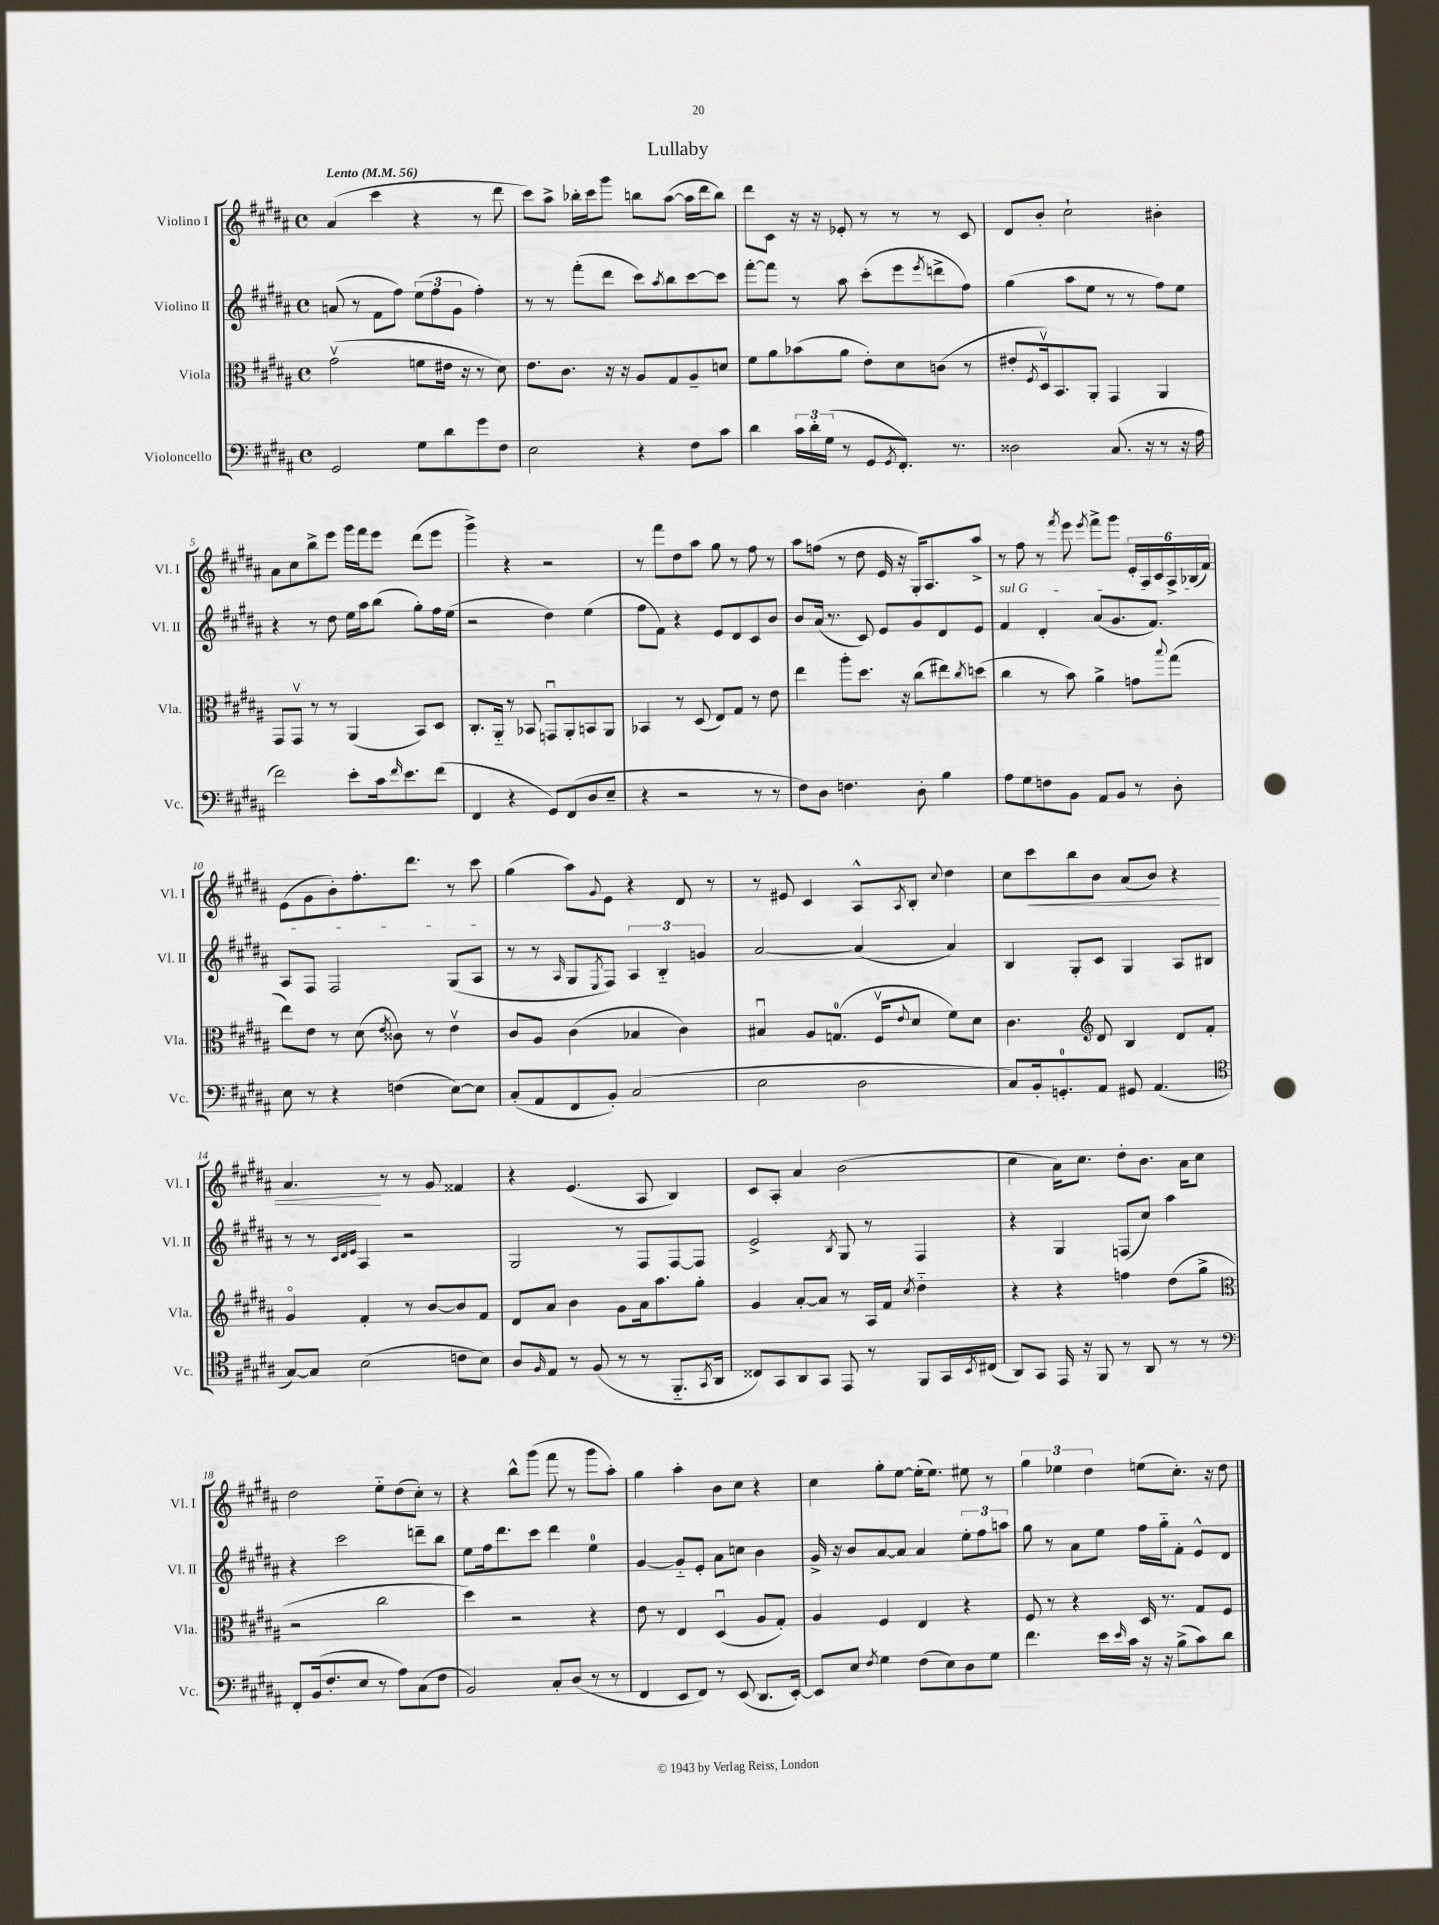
\header { title = "Lullaby" }
<<
\new StaffGroup <<
\new Staff = "s0" \with { instrumentName = "Violino I" shortInstrumentName = "Vl. I" } {
    \clef treble \key b \major \defaultTimeSignature \time 4/4 \tempo "Lento" 4 = 56
    ais'4( cis'''4 r4 r8 dis'''8 |
    cis'''8) ais''8-> bes''16-. cis'''16 gis'''8 b''8 ais''8~( ais''16 dis'''16 b''8) |
    dis'''8 cis'8 r16 r16 ees'8-. r8 r8 r8 cis'8 |
    dis'8 b'8-. cis''2-! bis'4-. |
    ais'8 cis''8 b''8-> e'''8 gis'''16 fis'''16 e'''8 dis'''8( e'''8 |
    gis'''4->) r4 r2 |
    r8 fis'''8 dis''8 ais''8 gis''8 r8 fis''8 r8 |
    ais''8 f''8( r8 dis''8 e'16 r16 gis16-.) ais8. ais''8-> |
    r8 fis''8 r8 \acciaccatura { fis'''8 } e'''8 \acciaccatura { e'''8 } fis'''8-> gis'''8 \tuplet 6/4 { e'16-. ais16 cis'16 ais16-> bes16( fis'16) } |
    e'8( gis'8 b'8-.) fis''8.-. dis'''8. r8 cis'''8 |
    gis''4( ais''8) \appoggiatura { gis'8 } e'8 r4 dis'8 r8 |
    r8 eis'8 cis'4 ais8-^ \acciaccatura { ais8 } b8-. \appoggiatura { cis''8 } dis''4 |
    cis''8 cis'''8\< b''8 b'8 ais'8( b'8) r4 |
    ais'4.\! r8 r8 gis'8 fisis'4 |
    r4 e'4.( ais8 b4) |
    cis'8 ais8-. ais'4 b'2( |
    cis''4 ais'16) cis''8. dis''8-. b'8. ais'16 cis''8 |
    dis''2 e''8-_ dis''8( cis''8-.) r8 |
    r4 b''8-^ gis'''8( fis'''8 r8 gis'''8 ais''8-.) |
    gis''4 ais''4-. b'8 cis''8 r4 |
    cis''4 gis''8-. e''8~ e''16-.( e''8.) eis''8 r8 |
    \tuplet 3/2 { gis''4 ees''4 dis''4 } e''8( cis''8.-.) r16 dis''8 \bar "|." |
}
\new Staff = "s1" \with { instrumentName = "Violino II" shortInstrumentName = "Vl. II" } {
    \clef treble \key b \major \defaultTimeSignature \time 4/4
    a'8( r8 fis'8 fis''8) \tuplet 3/2 { e''8( fis''8 gis'8 } fis''4-.) |
    r8 r8 fis'''8-.( dis'''8 cis'''8) \acciaccatura { ais''8 } b''8 cis'''8~ cis'''8 |
    fis'''8~-. fis'''8 r8 ais''8 cis'''8-.( e'''8 \acciaccatura { e'''8 } d'''8-> fis''8) |
    gis''4( ais''8 e''8 r8 r8 fis''8) e''8 |
    r4 r8 dis''8 e''16 ais''16 b''8( gis''8-.) fis''16 e''16( |
    r2 dis''4) e''4( |
    fis''8 fis'8) r4 e'8 dis'8 cis'8 b'8 |
    b'8 ais'16( r8. cis'8) e'8 gis'8 dis'8 e'8 |
    \once \override TextSpanner.bound-details.left.text = \markup { \italic "sul G" } fis'4\startTextSpan dis'4-. ais'8( gis'8. fis'8.) |
    ais8 fis8 fis2 gis8( ais8\stopTextSpan |
    r8 r8 \grace { ais16 } gis8 \acciaccatura { e8 } fis8) \tuplet 3/2 { ais4 b4-_ g'4 } |
    ais'2~ ais'4( ais'4) |
    b4 gis8-. cis'8 gis4 ais8 bis8 |
    r8 r8 \grace { cis'32 dis'32 e'32 } ais4 r2 |
    gis2 r8 fis8 fis8~ fis8 |
    e'2-> \acciaccatura { b8 } gis8 r8 fis4 |
    r4 gis4 f8( cis''8) ais''4 |
    r4 cis'''2 d'''8-- b''8 |
    e''8 fis''16 dis'''8. cis'''8 dis'''4 e''4-0 |
    gis'4~ gis'8-_ e'8-. ais'8 c''8 b'4 |
    gis'16-> r16 b'8 ais'8~ ais'8 ais'4 \tuplet 3/2 { e''8-. fis''8 a''8 } |
    gis''8 r8 ais'8 e''8 fis''16 gis''16-_ fis'8-. e'8-^ dis'8 \bar "|." |
}
\new Staff = "s2" \with { instrumentName = "Viola" shortInstrumentName = "Vla." } {
    \clef alto \key b \major \defaultTimeSignature \time 4/4
    gis'2\upbow( f'8 eis'16 r16 r8 dis'8) |
    e'8. cis'8. r16 r16 ais8 gis8 ais8-- d'8 |
    fis'8 ais'8 bes'8( ais'8 e'8-.) dis'8 c'8( r8 |
    eis'8-. \acciaccatura { fis8 } dis16\upbow) b,8. ais,8-. gis,4 ais,4 |
    gis,8 gis,8\upbow r8 r8 ais,4( b,8) dis8 |
    cis8.-. ais,16-_ r8 bes,8 g,8\downbow ais,8-. b,8 ais,8 |
    bes,4 r8 dis8( e8) gis8 r8 e'8 |
    e''4 ais''8-. dis''8. r16 cis''8( eis''8) \acciaccatura { cis''8 } d''8( |
    cis''4 r8 b'8) ais'4-> g'8 \appoggiatura { b''8 } gis''8( |
    e''8) e'8 r8 dis'8( \acciaccatura { e'8 } cisis'8) r8 e'4\upbow |
    cis'8 ais8 cis'4( bes4 cis'4) |
    bis4\downbow ais8 g8.-0( fis16\upbow \appoggiatura { e'8 } dis'8 fis'8) dis'8 |
    cis'4. \clef treble dis'8 b4 dis'8 fis'8-. |
    gis'4\flageolet fis'4-. r8 b'8~ b'8 fis'8 |
    dis'8 ais'8 b'4 gis'8 ais'16 ais''8. gis''8-. |
    gis'4 ais'8~-. ais'8 r8 ais16 fis'16 \acciaccatura { cis''8 } dis''4-_ |
    r4 r4 f''4 dis''8( gis''8-> |
    \clef alto r2 cis''2 |
    dis''4) r2 r4 |
    e'8 r8 e4 dis4\downbow( ais8 gis8-.) |
    ais4 fis4 e4 r4 |
    fis8 r8 r4 dis16 r8. gis8 fis8 \bar "|." |
}
\new Staff = "s3" \with { instrumentName = "Violoncello" shortInstrumentName = "Vc." } {
    \clef bass \key b \major \defaultTimeSignature \time 4/4
    gis,2 gis8 dis'8 gis'8 fis8 |
    e2 r4 fis8 cis'8 |
    dis'4 \tuplet 3/2 { cis'16 dis'16-. gis16( } r8 gis,8 \acciaccatura { gis,8 } fis,8.-.) r8. |
    disis2 cis8.( r16 r8 r16 ais16 |
    fis'2) e'8-. cis'16 \grace { fis'16 } e'8. fis'8( |
    fis,4 r4 gis,8) fis,8( dis8 e8-- |
    r4 r2 r8 r8 |
    fis8) dis8 f4. dis8-. b4 |
    ais8 gis8 f8 b,8 ais,8 b,8 r8 dis8-. |
    e8 r8 r4 f4( e8~) e8 |
    cis8-.( ais,8 fis,8 b,8-.) cis2( |
    e2 dis2 |
    cis8) b,16-. g,8.-0-. ais,8 gis,8 ais,4.( |
    \clef tenor gis8~) gis8 b2( c'8 b8) |
    ais8 \grace { fis16 } e8 r8 fis8( r8 r8 fis,8.-_ \acciaccatura { gis,8 } ais,16 |
    cisis8) gis,8 ais,8 gis,8 e,8 r8 fis,8 gis,16 \acciaccatura { b,8 } cis16( |
    ais,8) gis,8 e,16 r16 fis,8 r8 ais,8 r8 r8 |
    \clef bass fis,8-. b,16( fis8.-. e8 r8 ais8) cis8( fis8 |
    b,2) cis8-. dis8( r8 r8 |
    fis,4 e,8 fis,8) r8 e,8( dis,8. e,16~-.) |
    e,8 e8 \acciaccatura { fis8 } gis4 fis8( e8) dis8 gis8 |
    fis'4. e'16 \grace { e'16 } cis'16 r16 r16 b8->( cis'8) dis'8 \bar "|." |
}
>>
>>
